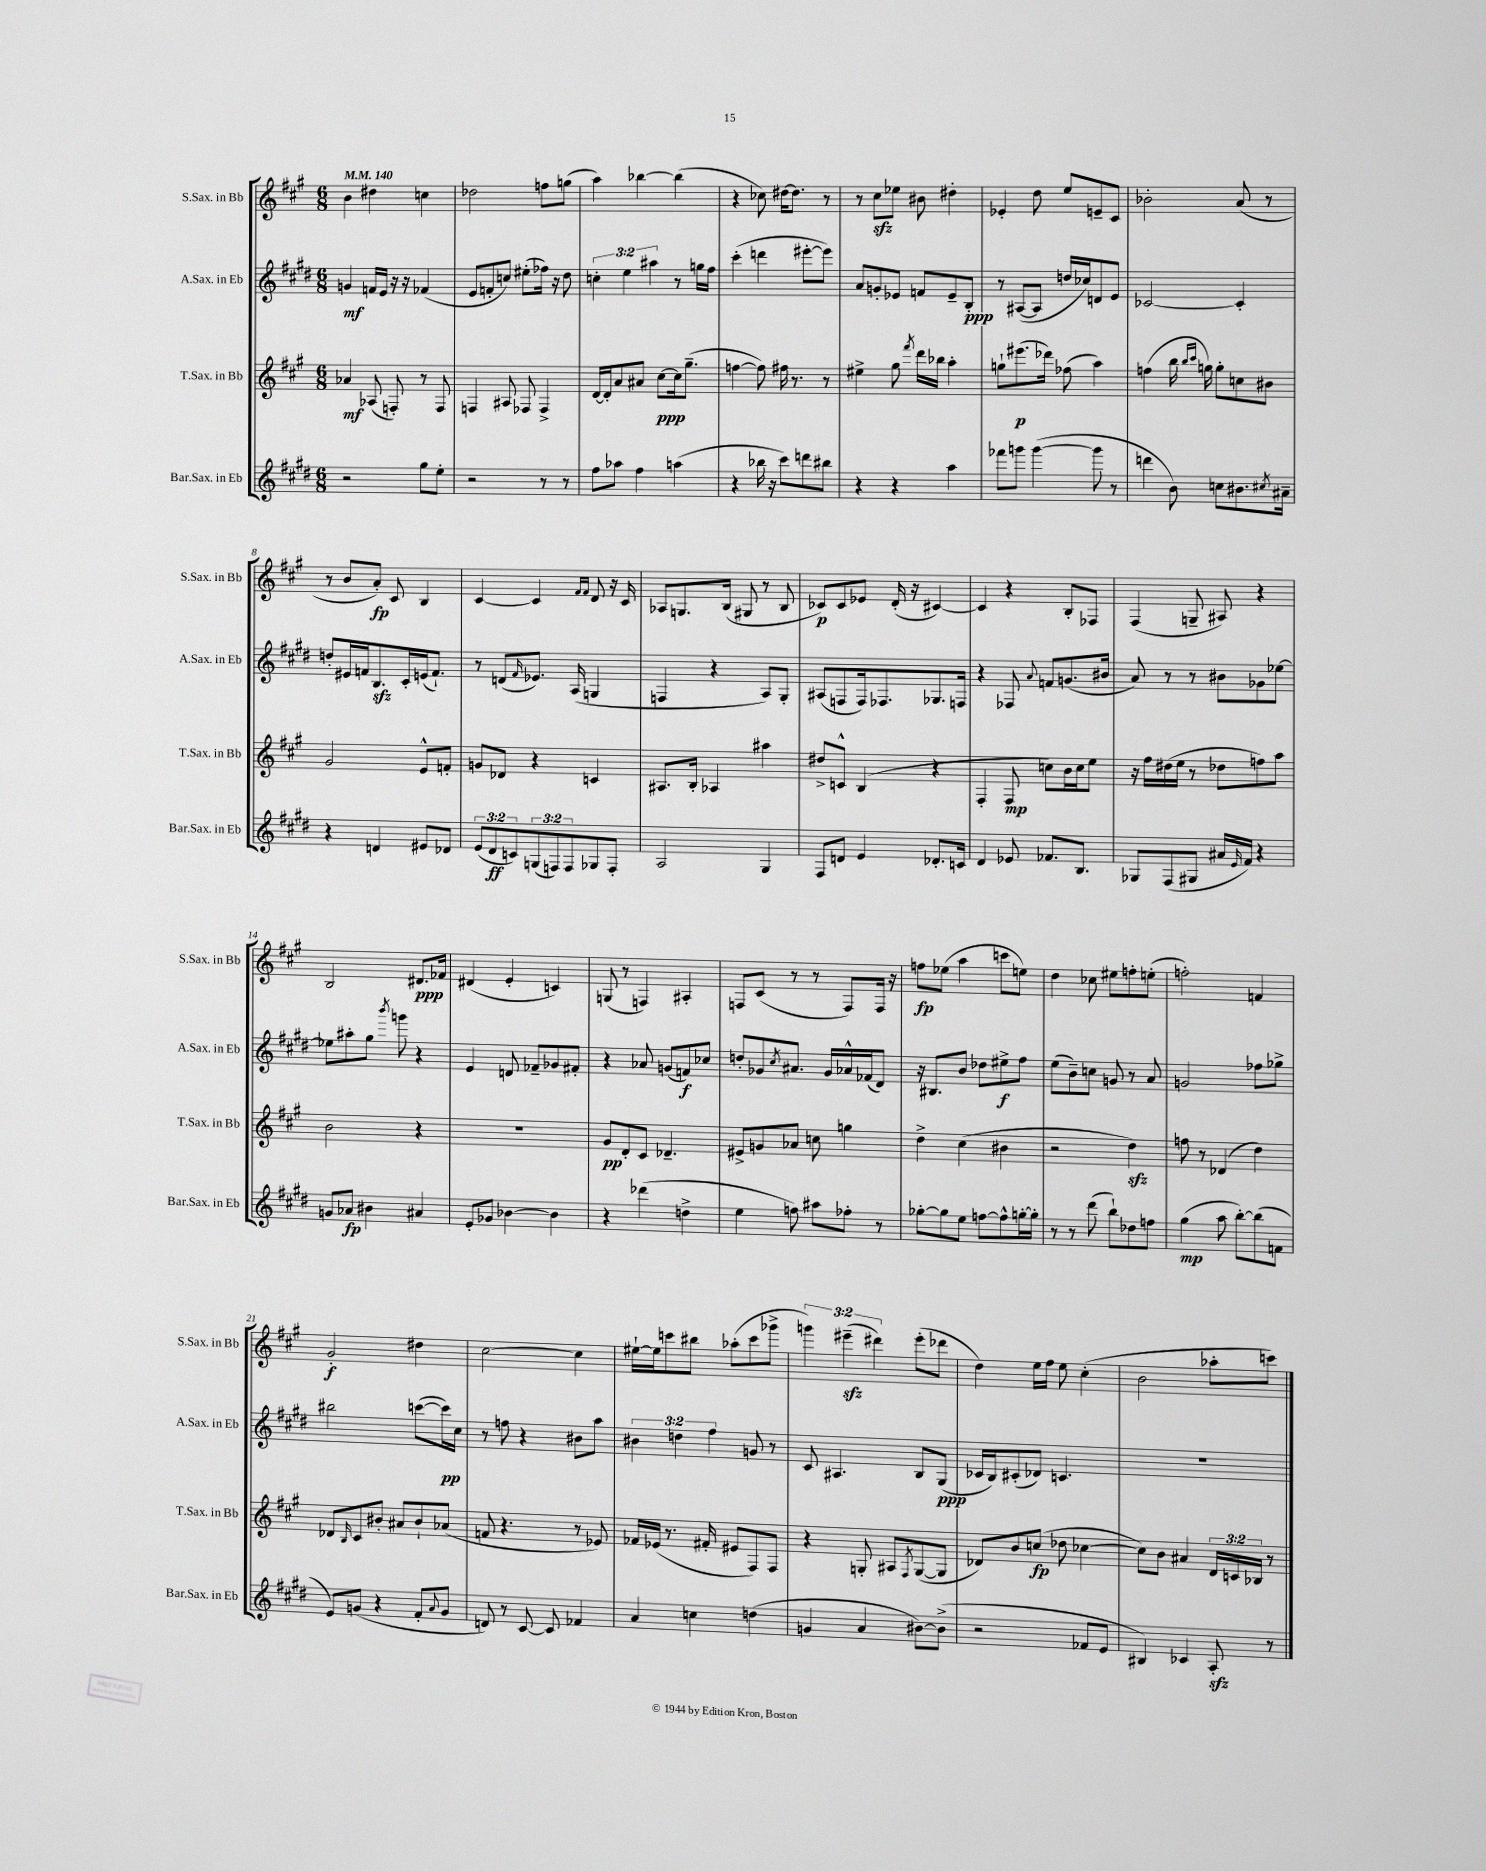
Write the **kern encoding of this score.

**kern	**kern	**kern	**kern
*staff4	*staff3	*staff2	*staff1
*clefG2	*clefG2	*clefG2	*clefG2
*k[f#c#g#d#]	*k[f#c#g#]	*k[f#c#g#d#]	*k[f#c#g#]
*M6/8	*M6/8	*M6/8	*M6/8
*MM140	*MM140	*MM140	*MM140
2r	4a-	4g	4b
.	(8A-	16f	4dd#
.	.	16e	.
.	8F')	16r	.
.	.	16r	.
8gg#	8r	(4f-	4cc
8ee'	8F	.	.
=	=	=	=
2r	4F	8e	2dd-
.	.	8f'	.
.	8A#	8cc)	.
.	8F-	(8ee#'	.
8r	4F-^	16ff-)	8ff
.	.	16r	.
8r	.	8dd#	(8gg
=	=	=	=
8ff#	[16d	6cc'	4aa)
.	16d']	.	.
8aa-	8a	.	.
.	.	6ee	.
4ff#	8a#	.	[4bb-
.	.	6aa#	.
.	[8cc#	.	.
(4aa	16cc#]	8r	(4bb-]
.	(8.gg#~	.	.
.	.	16gg	.
.	.	16ff#	.
=	=	=	=
4r	[4ff	(4ccc#'	4r
16bb-	8ff])	4ddd	8cc-)
16r	.	.	.
8ccc#)	16ff#	.	[16dd#
.	8.r	.	8.dd#]
8ddd	.	[8eee#'	.
8bb#	8r	8eee#])	8r
=	=	=	=
4r	4ee#^	8a	8r
.	.	8g'	8cc#
4r	8gg#	8e-	8ee-
.	8qfff#	.	.
.	16ddd	8f	8b#
.	16bb-	.	.
4aa	4aa'	8e-~	4dd#'
.	.	8B'	.
=	=	=	=
8fff-	8gg`	8r	4e-'
8ggg	(8.eee#	([8A#	.
([4ggg	.	8A#]	8dd
.	16ddd-)	.	.
.	(8ff-	16dd	8ee
.	.	16cc-)	.
8ggg]	4aa)	8d	8e~
8r	.	8e	8c#
=	=	=	=
4ddd	(4ff	[2c-	2b-'
8b)	16bb	.	.
.	16qqbb	.	.
.	16qqccc#	.	.
.	16gg)	.	.
8cc	8gg'	.	.
8.b#	8cc	4c-']	(8a
.	8b#	.	8r
8qcc#	.	.	.
16a#~	.	.	.
=	=	=	=
4r	2g#	8dd'	8r
.	.	16e#	8b
.	.	16f	.
4d	.	8.B	8a')
.	.	.	8c#
.	.	16c#'	.
8e#	8e^^	(16e	4B
.	.	8.f`)	.
8d-	8f'	.	.
=	=	=	=
(12e	8g	8r	[4c#
12d#	.	.	.
.	8d-	(8d	.
12c)	.	.	.
.	.	16qqf#	.
(12G	4r	8.e-)	4c#]
12F)	.	.	.
12F	.	.	.
.	.	(16A	.
.	.	.	16qqf#
.	.	.	16qqf#
8G-	4c	4G	8d
8F'	.	.	16r
.	.	.	16c#
=	=	=	=
2A	8.A#	4F	8A-
.	.	.	8.G
.	16B'	.	.
.	4A-	4r	.
.	.	.	(16B
.	.	.	8G#
4G#	4aa#	8A)	8r
.	.	8G#'	8B
=	=	=	=
8F#	8dd#^	(8A#	8c-)
8d	8c^^	8F	8c-
4e	(4B	16F)	8e-
.	.	8.F-	.
.	.	.	(16d'
.	.	.	16r
8.d-'	4r	8.G-	[4c#)
16c	.	16F	.
=	=	=	=
4d#	4F#'	4r	4c#]
8e-	8F#	8F-	4r
.	.	8qqa	.
8.f-	8cc)	8f	.
.	16b	(8.g	8B'
8.B	16cc	.	.
.	8ee	.	8F-
.	.	16b#	.
=	=	=	=
8G-	16r	8a)	(4F#
.	16ff#	.	.
(8F#	(16dd#	8r	.
.	16ee	.	.
8G#	8r	8r	8G~
16a#	8dd-	8b#	8A#)
16qqe	.	.	.
16f#)	.	.	.
4r	8ff)	8g-	4r
.	8aa	[8ee-	.
=	=	=	=
8g	2b	8ee-]	2B
8a-	.	8aa#'	.
4b#	.	8gg#	.
.	.	8qbbb	.
.	.	8ggg	.
4a#	4r	4r	8.d#
.	.	.	16f-
=	=	=	=
8e'	2.r	4e	(4d#
8g-	.	.	.
[4b-	.	8d	4e'
.	.	8f-~	.
4b-]	.	8g-	4c)
.	.	8f#'	.
=	=	=	=
4r	8g#	4r	(8G
.	8d'	.	8r
(4ddd-	8c#	8a-	4F)
.	4.d-~	(8g	.
4dd^	.	8f)	4A#'
.	.	8cc-	.
=	=	=	=
4ee	8e#^	8dd'	8F
.	8g	8g-	(8c#
.	.	8qcc#	.
8ff)	8a-	8.a#	8r
8aa#	8cc	.	8r
.	.	16g-	.
8ff-'	4gg	16a-^^	8F)
.	.	(16f-	.
8r	.	8d#)	16F
.	.	.	16r
=	=	=	=
[8gg-'	4dd^	16r	8ff
.	.	8.B#	.
8gg-]	.	.	(8ee-
8ee	(4cc#	8b	4aa
[8ff	.	8dd-	.
8ff^^]	4b#	8ee#^	8ccc
[16gg'	.	8ff#	8ee)
16gg']	.	.	.
=	=	=	=
8r	2r	(8ee	4dd
8r	.	8b~)	.
(8ddd#	.	8cc	8cc-
8bb`)	.	8g	8ee#
8dd-	4dd)	8r	8ff'
8ff	.	8a	(8ee'
=	=	=	=
(4gg#	8ff	2g	2ff')
.	8r	.	.
8aa	(4d-	.	.
[8bb')	.	.	.
(8bb]	4dd)	8ff-	4f
8f	.	8gg-^	.
=	=	=	=
8e)	8d-	2bb#	2g#'
.	16qqB	.	.
(8g	8c#	.	.
4r	8b#'	.	.
.	8a#	.	.
8f#'	8b#`	([8ccc	4dd#
8qqa	.	.	.
8g	(8a-	16ccc])	.
.	.	16cc#	.
=	=	=	=
8d)	8f	8r	[2cc#
8r	4.r	8ff	.
[8c#	.	4r	.
8c#]	.	.	.
4f-	8r	8b#	4cc#]
.	8e-)	8aa	.
=	=	=	=
4a	16f-	6b#	[16ee#`
.	(16e-	.	16ee#]
.	8.r	.	8ccc
.	.	6dd	.
4cc	.	.	8bb#
.	16f#'	.	.
.	.	6ff#	.
.	8e#	.	(8aa-'
(4dd	8F#)	8g	8ccc
.	8F#	8r	8ggg-^
=	=	=	=
4g	4r	8c#	6ggg)
.	.	4.A#	.
.	.	.	(6eee#~
4a	8G'	.	.
.	.	.	6ddd#)
.	8A#	.	.
.	8qF#	.	.
[8b#)	([8G	8B	(8eee#'
(8b#^]	8G]	(8G#	8ddd-
=	=	=	=
2r	8d-)	16c-	4dd)
.	.	16B)	.
.	8b	(8c#'	.
.	(8cc	8d-)	16ee
.	.	.	16ff#
.	8dd-	4.c	8ee
8f-	[4cc-	.	(4cc#'
8e	.	.	.
=	=	=	=
4B#)	8cc-])	2.r	2b
.	8b	.	.
4c-	4a#	.	.
8A'	24d	.	8aa-'
.	24c	.	.
.	24B-	.	.
8r	8r	.	8ccc)
==	==	==	==
*-	*-	*-	*-
